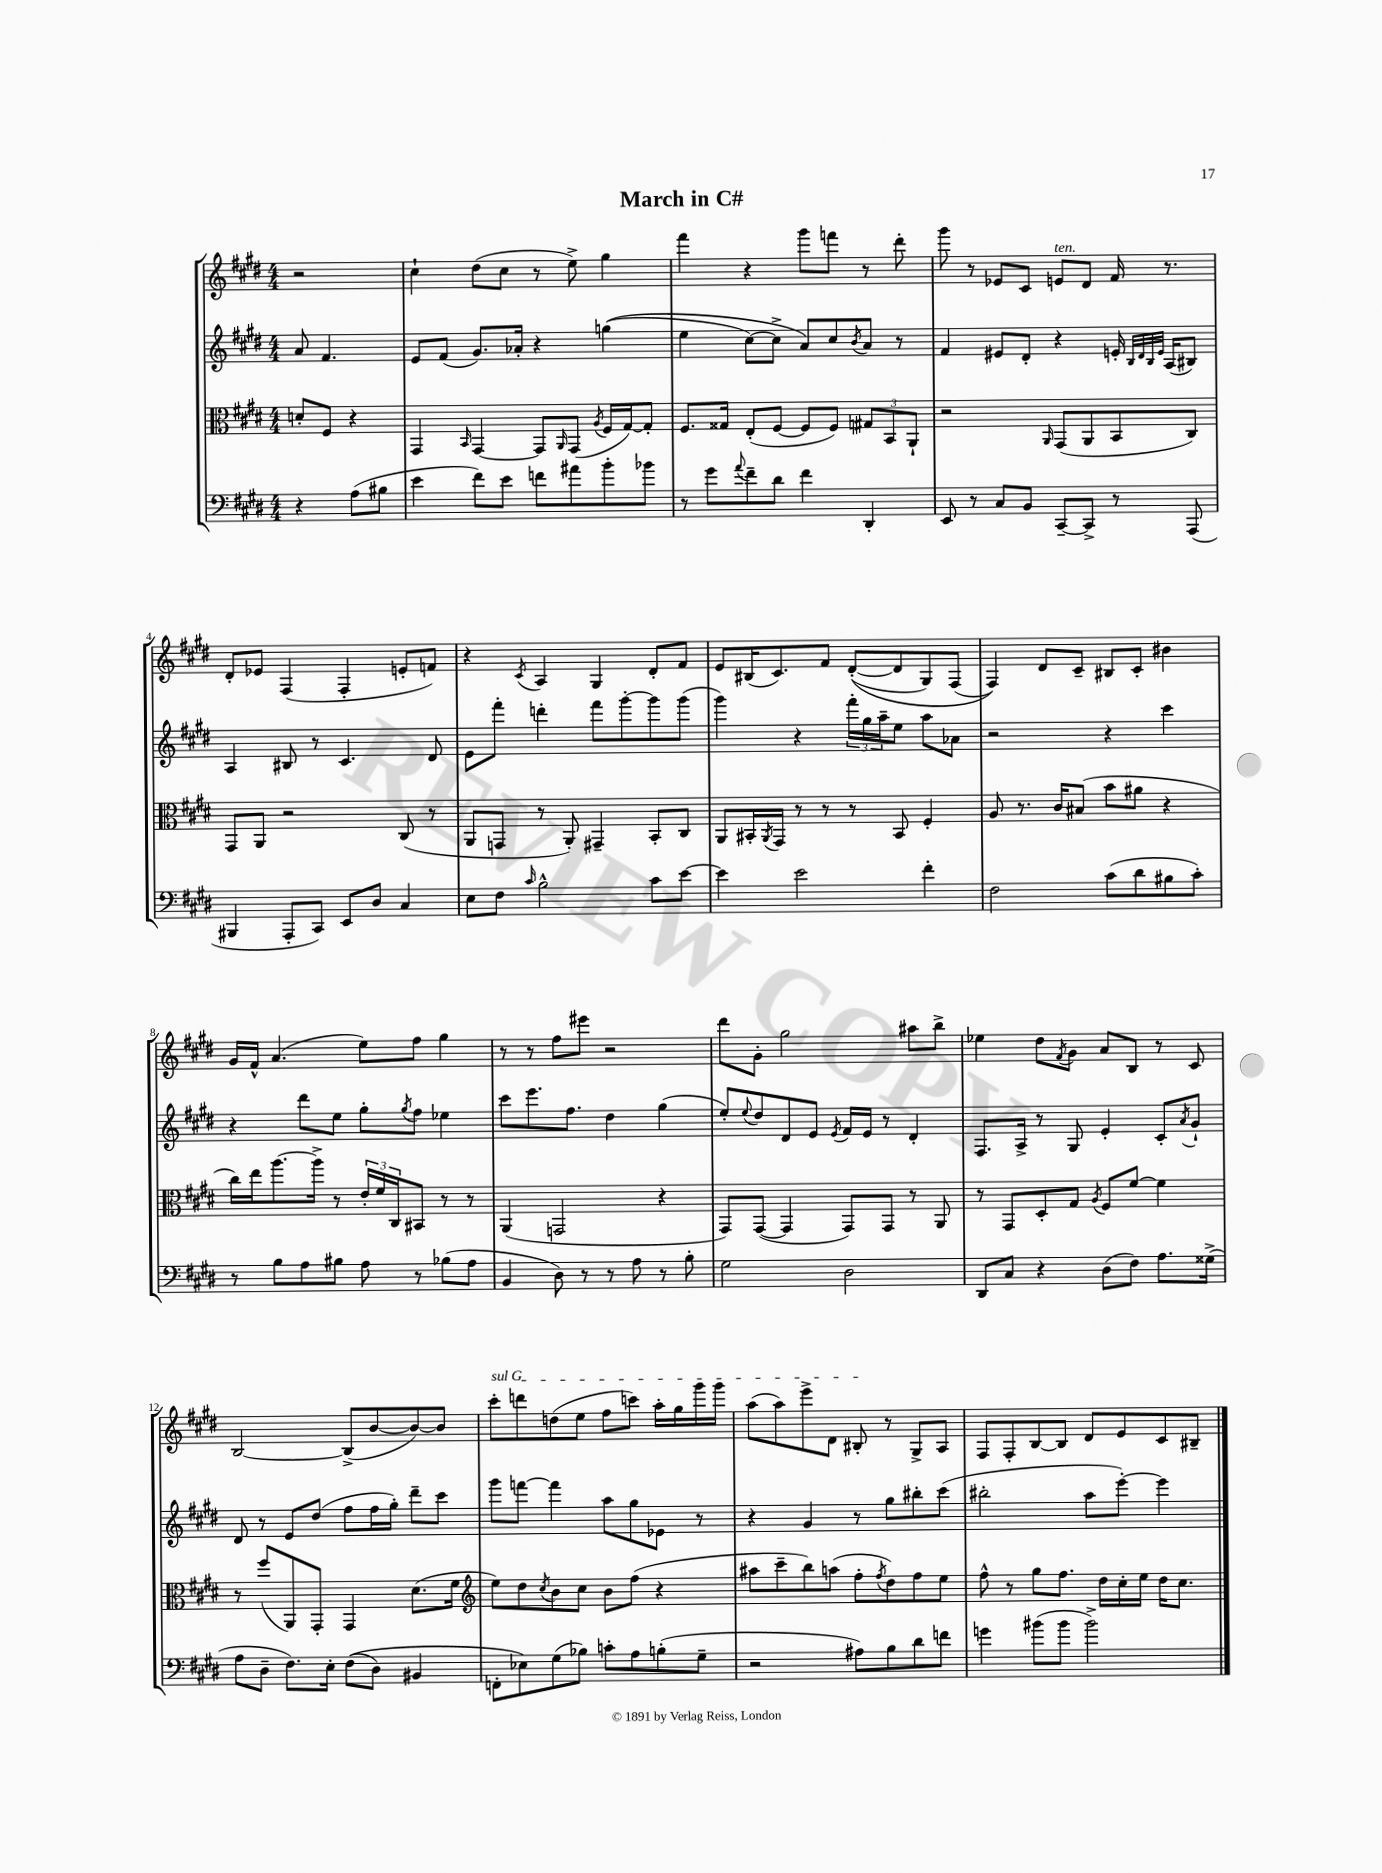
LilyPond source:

\header { title = "March in C#" }
<<
\new StaffGroup <<
\new Staff = "s0" {
    \clef treble \key e \major \numericTimeSignature \time 4/4 \partial 2
    r2 |
    cis''4-! dis''8( cis''8 r8 e''8->) gis''4 |
    fis'''4 r4 gis'''8 f'''8 r8 dis'''8-. |
    gis'''8 r8 ees'8 cis'8 e'8^\markup { \italic "ten." } dis'8 fis'16 r8. |
    dis'8-. ees'8 fis4( fis4-. e'8-. f'8) |
    r4 \acciaccatura { cis'8 } a4 gis4 dis'8-. fis'8 |
    e'8 bis16( cis'8.) fis'8 dis'8~-.(\( dis'8 gis8) fis8( |
    fis4)\) dis'8 cis'8-- bis8 cis'8-. bis'4 |
    gis'16 fis'16-^ a'4.( e''8) fis''8 gis''4 |
    r8 r8 fis''8 eis'''8 r2 |
    dis'''8 gis'8-. gis''2 ais''8 b''8-> |
    ees''4 dis''8 \acciaccatura { fis'8 } gis'8 a'8 b8 r8 cis'8 |
    b2~ b8->( b'8~ b'8~) b'8 |
    \once \override TextSpanner.bound-details.left.text = \markup { \italic "sul G" } cis'''8-.\startTextSpan d'''8 d''8( e''8 fis''8 c'''8) a''16-. gis''16 gis'''16 gis'''16 |
    a''8( a''8) e'''8-> dis'8 bis8-.\stopTextSpan r8 gis8-> a8 |
    fis8 fis8-. b8~ b8 dis'8 e'8 cis'8 bis8-- \bar "|." |
}
\new Staff = "s1" {
    \clef treble \key e \major \numericTimeSignature \time 4/4 \partial 2
    a'8 fis'4. |
    e'8 fis'8( gis'8.) aes'16-. r4 g''4(\( |
    e''4 cis''8~) cis''8-> a'8\) cis''8 \acciaccatura { b'8 } a'8 r8 |
    fis'4 eis'8 dis'8-. r4 e'16-. \grace { b32 dis'32 b32 e'32 } a16( bis8) |
    a4 bis8 r8 cis'4. dis'8 |
    e'8 fis'''8-. d'''4-. fis'''8 gis'''8~-. gis'''8 gis'''8( |
    gis'''4) r4 \tuplet 3/2 { fis'''16-. gis''16 a''16-- } e''8 a''8 aes'8 |
    r2 r4 cis'''4 |
    r4 dis'''8 e''8 gis''8-. \acciaccatura { gis''8 } fis''8 ees''4 |
    cis'''8 e'''8. fis''8. dis''4 gis''4( |
    e''8-.) \appoggiatura { e''8 } dis''8 dis'8 e'8 \acciaccatura { e'8 } fis'16 e'16 r8 dis'4-. |
    fis8. a16-> r8 gis8 e'4-. cis'8-. \acciaccatura { a'8 } gis'8-! |
    dis'8 r8 e'8 dis''8( fis''8 fis''16 gis''16-.) dis'''8-- cis'''8 |
    gis'''8 f'''8~ f'''4 a''8 gis''8 ees'8 r8 |
    r4 gis'4 r8 gis''8 bis''8-. cis'''8( |
    bis''2-. a''8 e'''8~-.) e'''4 \bar "|." |
}
\new Staff = "s2" {
    \clef alto \key e \major \numericTimeSignature \time 4/4 \partial 2
    d'8-. fis8 r4 |
    gis,4 \grace { b,16 } gis,4~ gis,8 \grace { a,16 } gis,8( \acciaccatura { a8 } fis16 gis16~) gis8-. |
    fis8. gisis16 e8-.( fis8~ fis8 fis8) \tuplet 3/2 { gis8 b,8 a,8-! } |
    r2 \grace { a,16 } gis,8( a,8 b,8 cis8) |
    gis,8 a,8 r2 cis8( r8 |
    a,8 g,8 r8 a,8-.) gis,4-- b,8-. cis8 |
    a,8 bis,16-. \acciaccatura { a,8 } gis,16 r8 r8 r8 bis,8 fis4-. |
    a8 r8. cis'16 bis8( b'8 ais'8 r4 |
    cis''16) e''16 a''8.~ a''16-> r8 \tuplet 3/2 { e'16-. fis'16 cis16 } bis,8 r8 r8 |
    a,4( g,2 r4 |
    gis,8) gis,8~( gis,4 gis,8) gis,8 r8 a,8 |
    r8 gis,8 dis8-. gis8 \acciaccatura { a8 } fis8 fis'8~ fis'4 |
    r8 fis''8( a,8) gis,8-. gis,4 dis'8.( fis'16 |
    \clef treble e''8) dis''8 \acciaccatura { cis''8 } b'8 cis''8 b'8 fis''8( r4 |
    ais''8 cis'''8-- b''8) a''8( fis''8-. \acciaccatura { fis''8 } dis''8) fis''8 e''8 |
    fis''8-^ r8 gis''8 fis''8. dis''16 cis''16-. e''16 dis''16 cis''8. \bar "|." |
}
\new Staff = "s3" {
    \clef bass \key e \major \numericTimeSignature \time 4/4 \partial 2
    r4 a8( bis8 |
    e'4 fis'8) e'8 f'8 ais'8 b'8-. bes'8 |
    r8 gis'8 \appoggiatura { a'8 } fis'8-- dis'8 fis'4 dis,4-. |
    e,8 r8 cis8 b,8 cis,8~-- cis,8-> r8 a,,8( |
    bis,,4 a,,8-. cis,8) e,8 dis8 cis4 |
    e8 fis8 \grace { cis'16 } b2-^ cis'8 e'8~ |
    e'4 e'2 fis'4-. |
    fis2 cis'8( dis'8 bis8 cis'8-.) |
    r8 b8 a8 bis8 a8 r8 bes8( a8 |
    b,4 dis8) r8 r8 a8 r8 b8-. |
    gis2 dis2 |
    dis,8 cis8 r4 dis8( fis8) a8. gisis16->( |
    a8 dis8-- fis8.) e16-. fis8(\( dis8) bis,4 |
    f,8-. ees8\) gis8( bes8) c'8-. a8 b8-.( gis8-- |
    r2 ais8) b8 dis'8 f'8 |
    g'4 bis'8( bis'8 bis'2->) \bar "|." |
}
>>
>>
